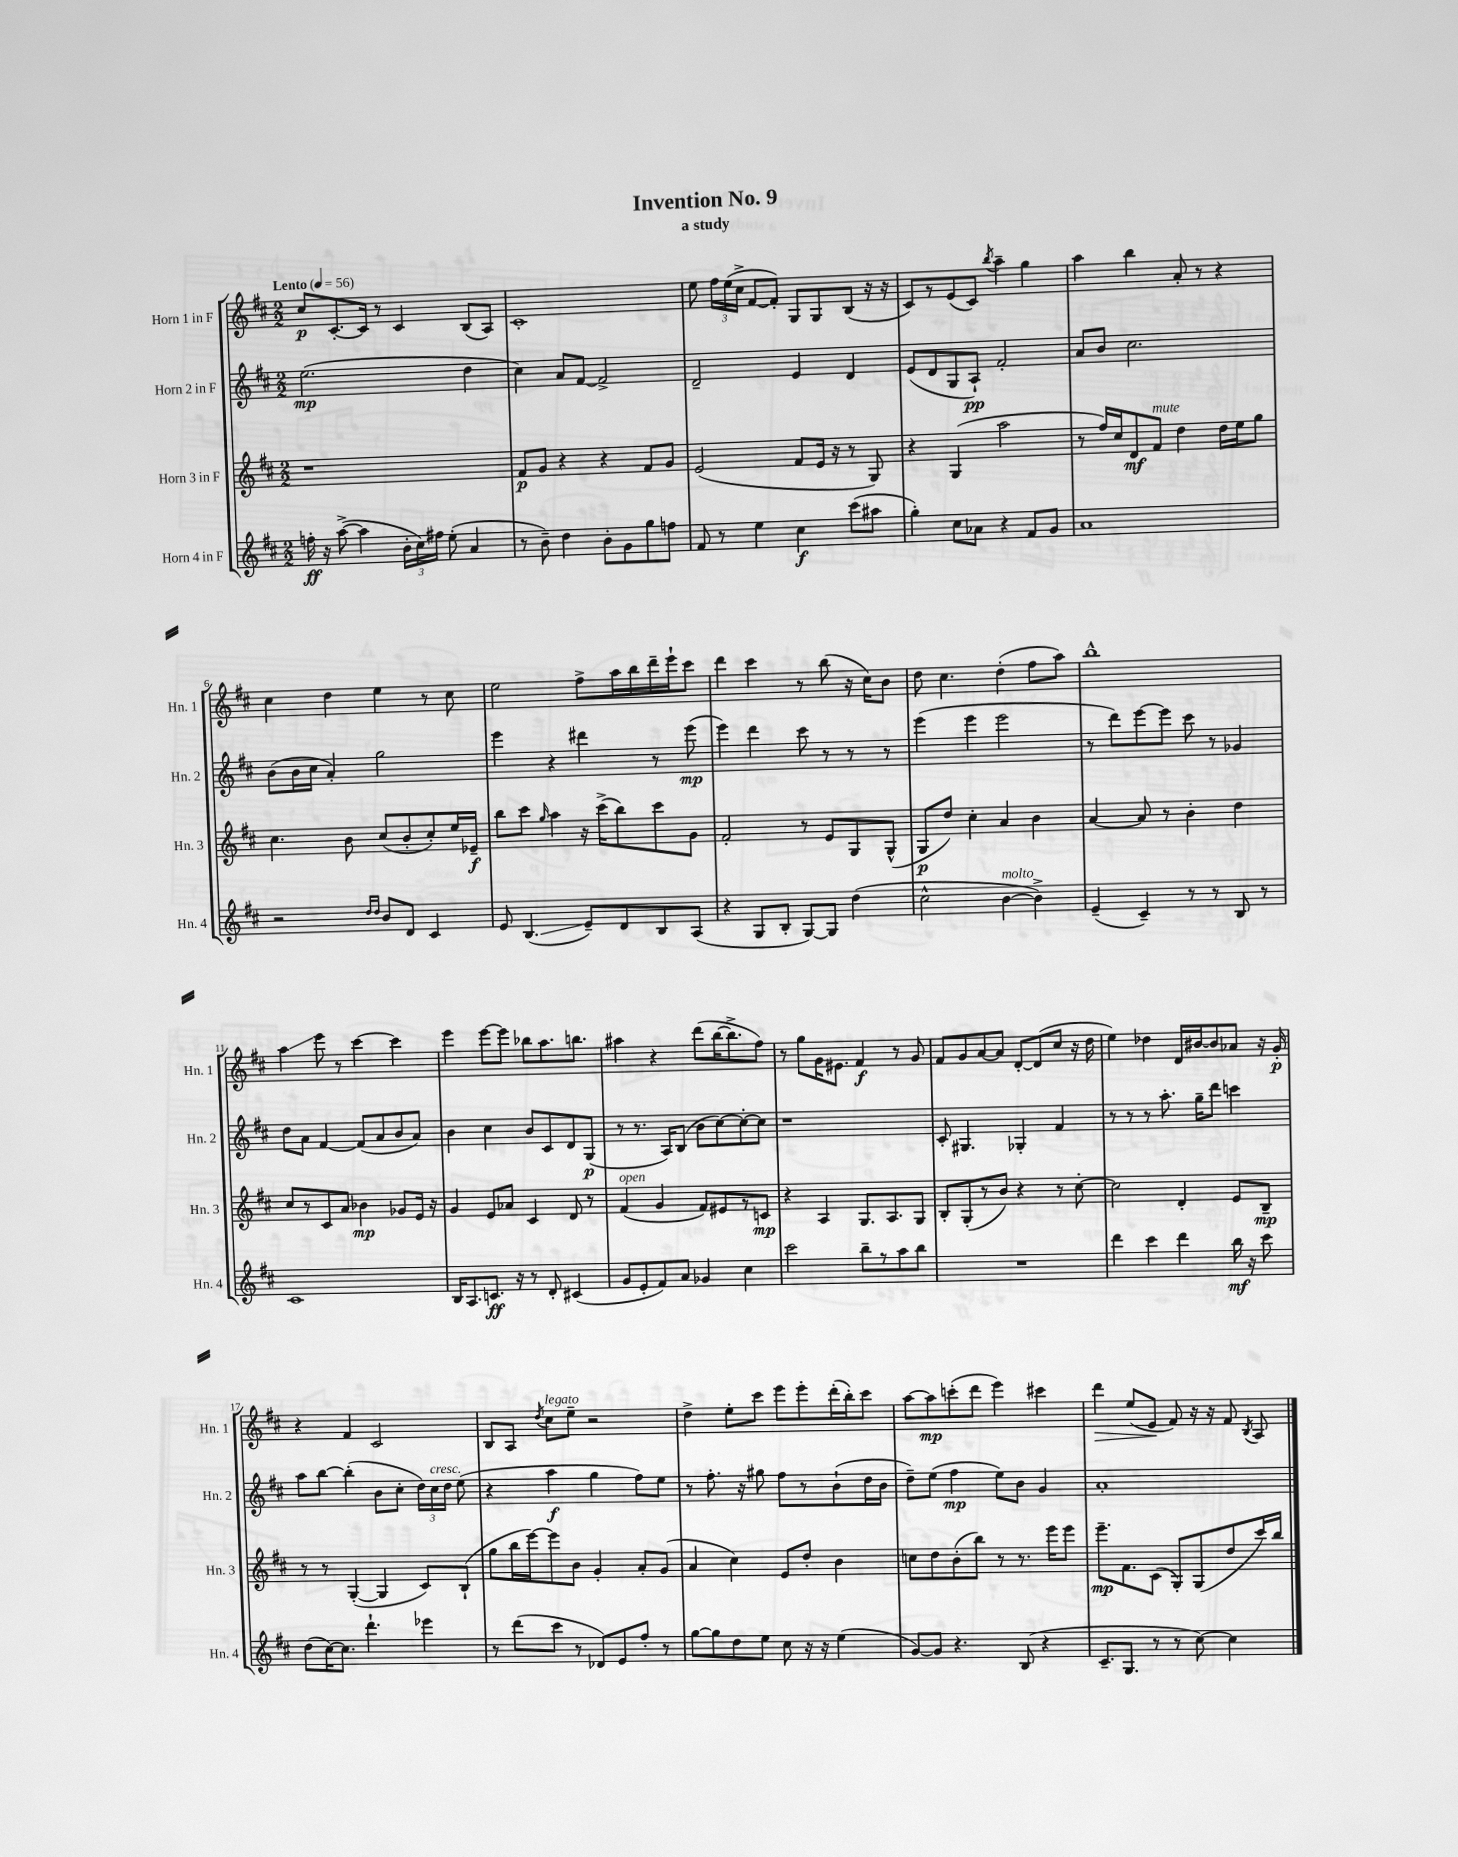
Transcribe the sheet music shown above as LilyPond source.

\header { title = "Invention No. 9" subtitle = "a study" }
<<
\new StaffGroup <<
\new Staff = "s0" \with { instrumentName = "Horn 1 in F" shortInstrumentName = "Hn. 1" } {
    \clef treble \key d \major \numericTimeSignature \time 2/2 \tempo "Lento" 4 = 56
    \autoBeamOff cis''8[\p cis'8.~-. cis'16] r8 cis'4 b8[( a8]) |
    cis'1-. |
    e''8 \tuplet 3/2 { fis''16[ e''16( cis''16]-> } fis'8[~ fis'8]-.) g8[ g8 b8]( r16 r16 |
    cis'8[) r8 e'8( cis'8]) \acciaccatura { b''8 } a''4-- g''4 |
    a''4 b''4 a'8-. r8 r4 |
    cis''4 d''4 e''4 r8 cis''8 |
    e''2 fis''8[-> a''16 b''16 d'''16-- e'''16-! cis'''8] |
    d'''4 cis'''4 r8 b''8( r16 cis''16[) b'8] |
    d''8 cis''4. d''4-.( fis''8[ a''8]) |
    b''1-^ |
    a''4\glissando e'''8 r8 cis'''4~ cis'''4 |
    e'''4 e'''8[~ e'''8] bes''8[ a''8. b''8.] |
    ais''4 r4 d'''8[( b''16~ b''8.-> fis''8]) |
    r8 g''8[ g'16 eis'8.] fis'4\f r8 g'8 |
    fis'8[ g'8 a'8~ a'8] d'8[~-. d'8( cis''8] r16 d''16 |
    e''4) des''4 d'16[ bis'16~ bis'8 aes'8] r16 g'16-.\p |
    r4 fis'4 cis'2 |
    b8[ a8] \acciaccatura { d''8 } cis''8[^\markup { \italic "legato" } e''8]-- r2 |
    d''4-> e''8[-. cis'''8] e'''8[ e'''8-. d'''16-.( b''16-.) cis'''8] |
    a''8[~ a''8\mp c'''8-.( d'''8] e'''4) cis'''4 |
    d'''4\> e''8[( e'8]\! fis'8) r16 r16 fis'8 \acciaccatura { b8 } a8 \bar "|." |
}
\new Staff = "s1" \with { instrumentName = "Horn 2 in F" shortInstrumentName = "Hn. 2" } {
    \clef treble \key d \major \numericTimeSignature \time 2/2
    \autoBeamOff e''2.\mp( d''4 |
    cis''4) a'8[ fis'8]~ fis'2-> |
    d'2-- e'4 d'4 |
    e'8[( d'8 g8 a8]-!\pp) fis'2-. |
    a'8[ b'8] cis''2. |
    b'8[( b'16 cis''16] a'4-.) g''2 |
    e'''4 r4 dis'''4 r8 e'''8\mp( |
    e'''4) d'''4 cis'''8 r8 r8 r8 |
    e'''4( e'''4 e'''2 |
    r8 d'''8[) e'''8~ e'''8] cis'''8 r8 ges'4 |
    d''8[ a'8] fis'4~ fis'8[( a'8 b'8 a'8]) |
    b'4 cis''4 b'8[ cis'8 d'8 g8]\p( |
    r8 r8. a16[) b8]( b'8[ cis''8~) cis''8~-. cis''8] |
    r1 |
    cis'8-. gis4. ges4-. fis'4 |
    r8 r8 r8 a''8.-. g''16[-- d'''8] c'''4 |
    a''8[ b''8]~ b''4-.( b'8[ cis''8]-. \tuplet 3/2 { d''16[) cis''16^\markup { \italic "cresc." } d''16] } e''8( |
    r4 a''4\f g''4 fis''8[) e''8] |
    r8 fis''8.-. r16 gis''8 fis''8[ r8 b'8-!( d''16 b'16] |
    d''8[--) e''8]( fis''4\mp e''8[) b'8] g'4 |
    a'1-. \bar "|." |
}
\new Staff = "s2" \with { instrumentName = "Horn 3 in F" shortInstrumentName = "Hn. 3" } {
    \clef treble \key d \major \numericTimeSignature \time 2/2
    \autoBeamOff r1 |
    fis'8[\p g'8] r4 r4 fis'8[ g'8] |
    e'2( fis'8[ e'16] r16 r8 g8) |
    r4 g4( a''2 |
    r8 fis''16[) cis''16 d'8\mf fis'8]^\markup { \italic "mute" } d''4 d''16[ e''16 g''8] |
    cis''4. b'8 cis''8[( b'8-. cis''8-.) e''16 ees'16]--\f |
    b''8[ cis'''8] \grace { g''16 } a''4 r16 cis'''16[->( b''8) cis'''8 g'8] |
    fis'2-. r8 e'8[ g8 g8]-^( |
    g8[\p d''8]) cis''4-. a'4 b'4 |
    a'4~ a'8 r8 b'4-. d''4 |
    cis''8[ r8 cis'8 a'8] bes'4\mp ges'8[ e'16] r16 |
    g'4 e'8[ aes'8] cis'4 d'8 r8 |
    fis'4^\markup { \italic "open" }( g'4 fis'8[) eis'8 r8 c'8]\mp |
    r4 a4 g8.[ a8. g8] |
    b8[-. g8-.( r8 b'8]) r4 r8 cis''8~-. |
    cis''2 d'4-. e'8[ b8]--\mp |
    r8 r8 g4~-.( g4 cis'8[) b8]-!( |
    g''8[ b''16 e'''16~) e'''8 b'8] g'4-. a'8[-. g'8]( |
    a'4 cis''4) e'8[ d''8]-. b'4 |
    c''8[ d''8 b'8-.( b''8]) r8 r8. e'''16[ e'''8] |
    e'''8.[--\mp fis'8. cis'8]( g8[-.) g8( d''8 cis'''16) b''16] \bar "|." |
}
\new Staff = "s3" \with { instrumentName = "Horn 4 in F" shortInstrumentName = "Hn. 4" } {
    \clef treble \key d \major \numericTimeSignature \time 2/2
    \autoBeamOff f''16-.\ff r16 a''8~->( a''4 \tuplet 3/2 { b'16[-. cis''16) fis''16] } e''8-.( a'4 |
    r8 b'8--) d''4 b'8[-. g'8 g''8 f''8] |
    fis'8 r8 e''4 cis''4\f cis'''8[( ais''8] |
    g''4-.) cis''8[ aes'8] r4 fis'8[ g'8] |
    a'1 |
    r2 \grace { d''16[ d''16] } b'8[ d'8] cis'4 |
    e'8 b4.\glissando( e'8[--) d'8 b8 a8]( |
    r4 g8[ b8]-. g8[~) g8] d''4( |
    cis''2-^ b'4~^\markup { \italic "molto" } b'4->) |
    e'4--( cis'4--) r8 r8 b8 r8 |
    cis'1 |
    b16[ a8. c'8.]\ff r16 r8 d'8-. cis'4( |
    g'8[ e'8-. fis'8) a'8] ges'4 cis''4 |
    cis'''2 b''8[-- r8 a''8 b''8] |
    R1 |
    d'''4 cis'''4 d'''4 b''16\mf r16 cis'''8 |
    d''8[( cis''16~) cis''8.] d'''4.-! ees'''4 |
    r8 d'''8[( cis'''8] r8 des'8[) e'8 fis''8]-. r8 |
    g''8[~ g''8 d''8 e''8] cis''8 r16 r16 e''4( |
    g'8[~) g'8] r4. b8( r4 |
    cis'8.[-- g8.] r8 r8 cis''8~) cis''4 \bar "|." |
}
>>
>>
